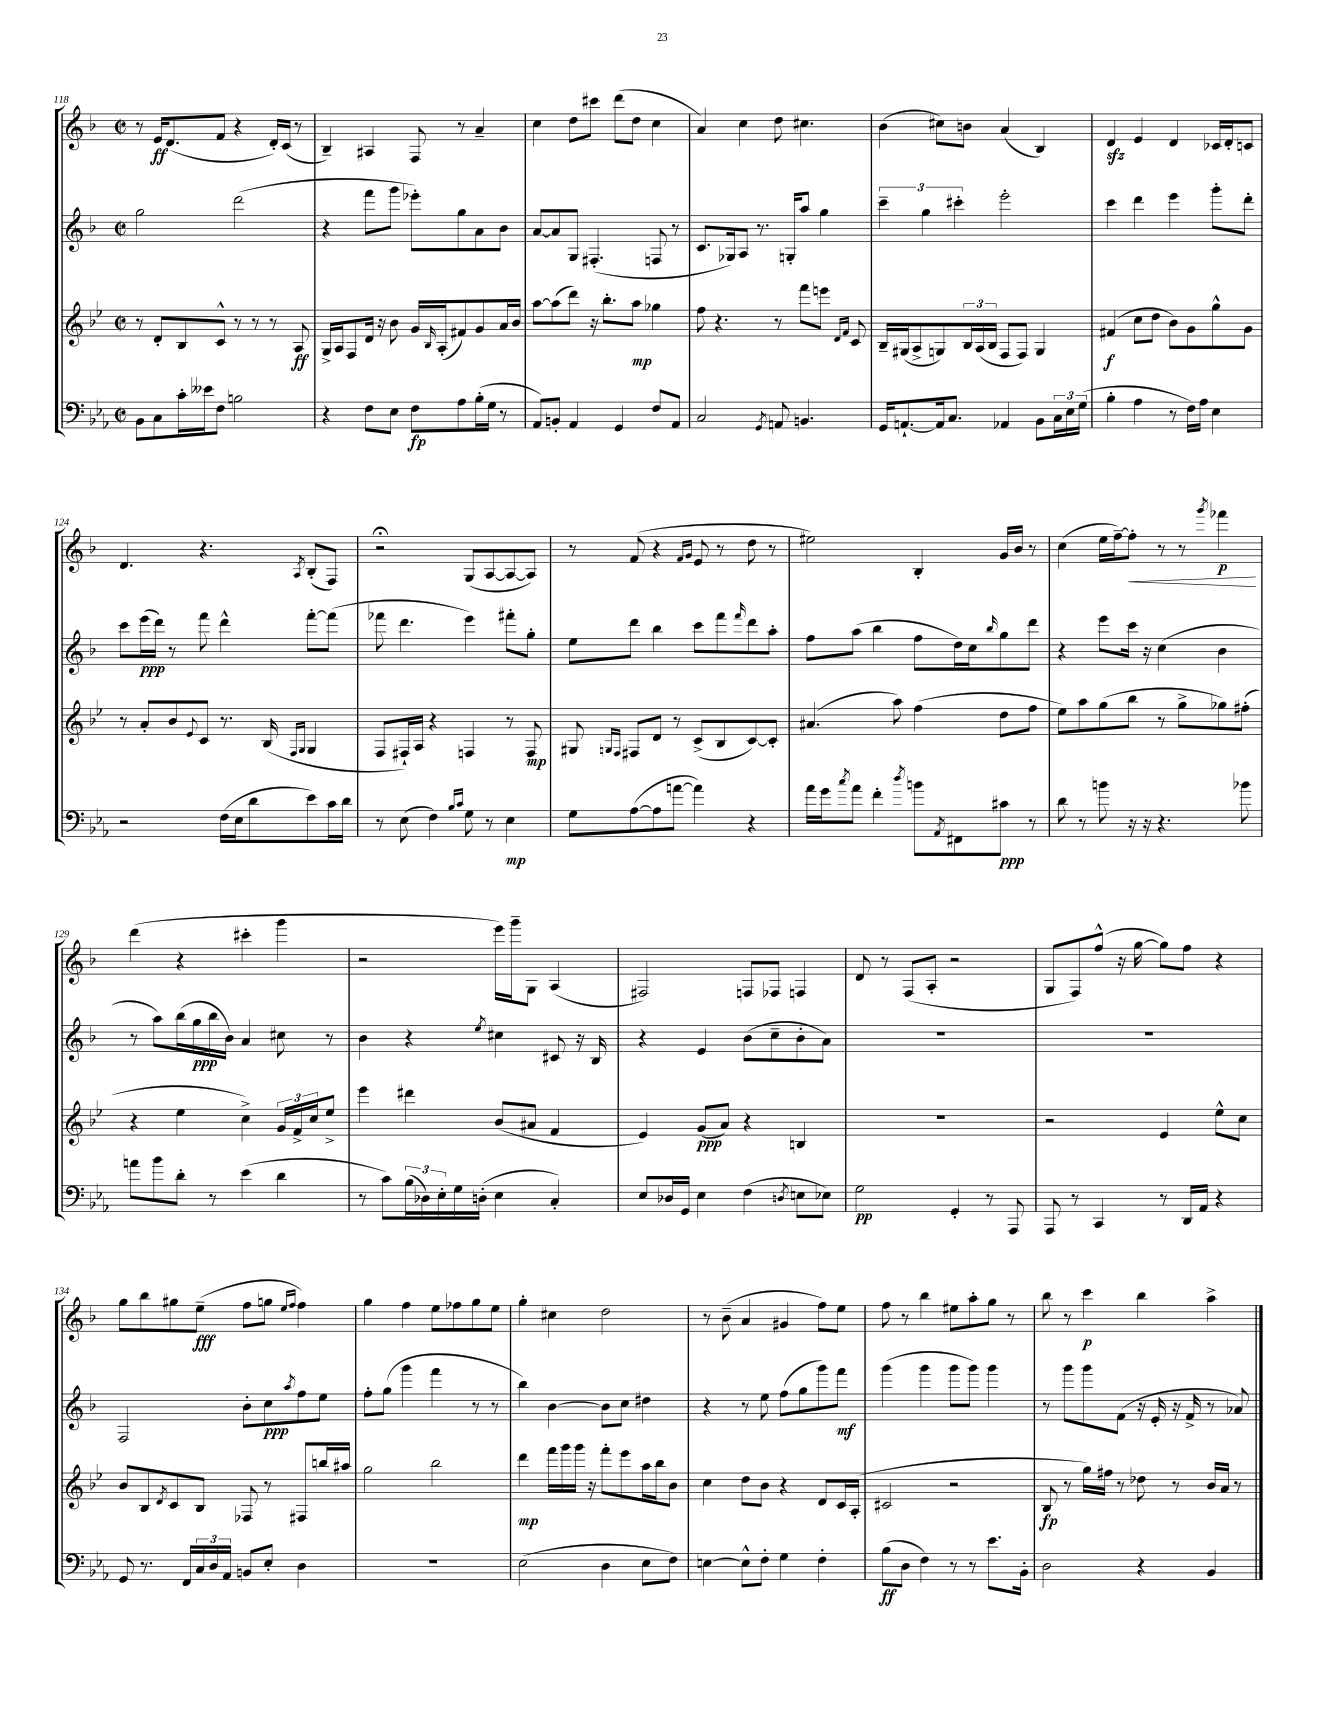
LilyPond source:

<<
\new StaffGroup <<
\new Staff = "s0" {
    \clef treble \key f \major \defaultTimeSignature \time 2/2
    r8 e'16\ff d'8.( f'8 r4 d'16-.) c'16( r8 |
    bes4--) ais4 f8 r8 a'4-- |
    c''4 d''8 cis'''8 d'''8( d''8 c''4 |
    a'4) c''4 d''8 cis''4. |
    bes'4( cis''8) b'8 a'4( bes4) |
    d'4\sfz e'4 d'4 ces'16 d'16-. c'8 |
    d'4. r4. \acciaccatura { a8 } bes8-.( f8) |
    r2\fermata g8( a8~ a8~ a8) |
    r8 f'8( r4 \grace { f'16 g'16 } e'8 r8 d''8 r8 |
    eis''2) bes4-. g'16 bes'16 r8 |
    c''4( e''16 f''16~--) f''8-.\< r8 r8 \acciaccatura { g'''8 } fes'''4\p\! |
    d'''4( r4 cis'''4-. g'''4 |
    r2 e'''16) g'''16-- g8 a4( |
    fis2) f8 fes8 f4 |
    d'8 r8 f8( a8-. r2 |
    g8 f8) f''8-^( r16 g''16~ g''8) f''8 r4 |
    g''8 bes''8 gis''8 e''8--\fff( f''8 g''8 \grace { e''16 f''16 } f''4) |
    g''4 f''4 e''8 fes''8 g''8 e''8 |
    g''4-. cis''4 d''2 |
    r8 bes'8--( a'4 gis'4 f''8) e''8 |
    f''8 r8 bes''4 eis''8 a''8-. g''8 r8 |
    bes''8 r8 c'''4\p bes''4 a''4-> \bar "|." |
}
\new Staff = "s1" {
    \clef treble \key f \major \defaultTimeSignature \time 2/2
    g''2 d'''2( |
    r4 f'''8 g'''8 ees'''8-.) g''8 a'8 bes'8 |
    a'8~ a'8 g8 fis4.-.( f8 r8 |
    c'8. ges16) a8 r8. g16-. a''8 g''4 |
    \tuplet 3/2 { c'''4-- g''4 cis'''4-. } e'''2-. |
    c'''4 d'''4 e'''4 g'''8-. d'''8-. |
    c'''8 e'''16\ppp( d'''16) r8 f'''8 d'''4-^ f'''8~-. f'''8( |
    fes'''8 d'''4. e'''4) fis'''8-. g''8-. |
    e''8 d'''8 bes''4 c'''8 f'''8 \grace { f'''16 } d'''8 a''8-. |
    f''8 a''8( bes''4 f''8 d''16) c''16 \grace { bes''16 } g''8 d'''8 |
    r4 e'''8 c'''16 r16 c''4( bes'4 |
    r8 a''8) bes''16( g''16\ppp bes''16 bes'16) a'4 cis''8 r8 |
    bes'4 r4 \acciaccatura { e''8 } cis''4 cis'8 r16 bes16 |
    r4 e'4 bes'8( c''8-- bes'8-. a'8) |
    R1 |
    R1 |
    f2 bes'8-. c''8\ppp \acciaccatura { a''8 } f''8 e''8 |
    f''8-. g''8( g'''4 f'''4 r8 r8 |
    bes''4) bes'4~ bes'8 c''8 dis''4 |
    r4 r8 e''8 f''8( g''8 g'''8) f'''8\mf |
    g'''4( g'''4 g'''8 g'''8) g'''4 |
    r8 g'''8 g'''8 f'8( r16 e'16-. r16 f'16-> r8 aes'8) \bar "|." |
}
\new Staff = "s2" {
    \clef treble \key bes \major \defaultTimeSignature \time 2/2
    r8 d'8-. bes8 c'8-^ r8 r8 r8 a8\ff |
    g16-> a16 f8 d'16 r16 bes'8 g'16 \grace { bes16 } a16-.( fis'8) g'8 a'16 bes'16 |
    a''8~ a''8( d'''8) r16 bes''8.-. a''8\mp ges''4 |
    f''8 r4. r8 f'''8 e'''8 \grace { d'16 f'16 } c'8 |
    bes16-- gis16( a8-> g8) \tuplet 3/2 { bes16 a16( bes16 } f8 f8) g4 |
    fis'4\f( c''8 d''8 bes'8) g'8 g''8-^ g'8 |
    r8 a'8-. bes'8 \appoggiatura { ees'8 } c'8 r8. bes16( \grace { f16 g16 } g4 |
    f8 fis16-!) a16 r4 f4 r8 f8\mp |
    gis8 \grace { g16 f16 } fis8 d'8 r8 c'8->( bes8 c'8~) c'8-. |
    ais'4.( a''8) f''4( d''8 f''8 |
    ees''8) a''8 g''8( bes''8 r8 g''8-> ges''8) fis''8-.( |
    r4 ees''4 c''4->) \tuplet 3/2 { g'16 f'16-> c''16 } ees''8-> |
    ees'''4 dis'''4 bes'8( ais'8 f'4 |
    ees'4) g'8\ppp( a'8) r4 b4 |
    R1 |
    r2 ees'4 ees''8-^ c''8 |
    bes'8 bes8 \acciaccatura { d'8 } c'8 bes8 fes8 r8 fis8 b''16 ais''16 |
    g''2 bes''2 |
    d'''4\mp f'''16 g'''16 g'''16 r16 f'''8-. ees'''8 a''16 bes''16 bes'8 |
    c''4 d''8 bes'8 r4 d'8 c'16 a16-.( |
    cis'2 r2 |
    bes8\fp r8 g''16) fis''16 r8 des''8 r8 bes'16 a'16 r8 \bar "|." |
}
\new Staff = "s3" {
    \clef bass \key ees \major \defaultTimeSignature \time 2/2
    bes,8 c8 c'16-. eeses'16 f8 b2 |
    r4 f8 ees8 f8\fp aes8 bes16-.( g16 r8 |
    aes,8) b,8-. aes,4 g,4 f8 aes,8 |
    c2 \acciaccatura { g,8 } a,8 b,4. |
    g,16 a,8.~-! a,16 c8. aes,4 bes,8 \tuplet 3/2 { c16 ees16 g16( } |
    bes4-. aes4 r8 f16) aes16 ees4 |
    r2 f16( ees16 d'8 ees'8) c'16 d'16 |
    r8 ees8( f4) \grace { bes16 c'16 } g8 r8 ees4\mp |
    g8 aes8~( aes8 a'8~ a'4) r4 |
    aes'16 g'16 \acciaccatura { c''8 } aes'8 f'4-. \acciaccatura { d''8 } b'8 \acciaccatura { aes,8 } fis,8 cis'8\ppp r8 |
    d'8 r8 b'8 r16 r16 r4. bes'8 |
    a'8 bes'8 d'8-. r8 ees'4( d'4 |
    r8 c'8) \tuplet 3/2 { bes16( des16) ees16-. } g16 d16-.( ees4 c4-.) |
    ees8 des16 g,16 ees4 f4( \acciaccatura { d8 } e8 ees8) |
    g2\pp g,4-. r8 aes,,8 |
    aes,,8 r8 c,4 r8 d,16 aes,16 r4 |
    g,8 r8. f,16 \tuplet 3/2 { c16 d16 aes,16 } b,8 ees8-. d4 |
    R1 |
    ees2( d4 ees8 f8) |
    e4~ e8-^ f8-. g4 f4-. |
    bes8\ff( d8 f4) r8 r8 ees'8. bes,16-. |
    d2 r4 bes,4 \bar "|." |
}
>>
>>
\layout { \context { \Score currentBarNumber = #118 } }
